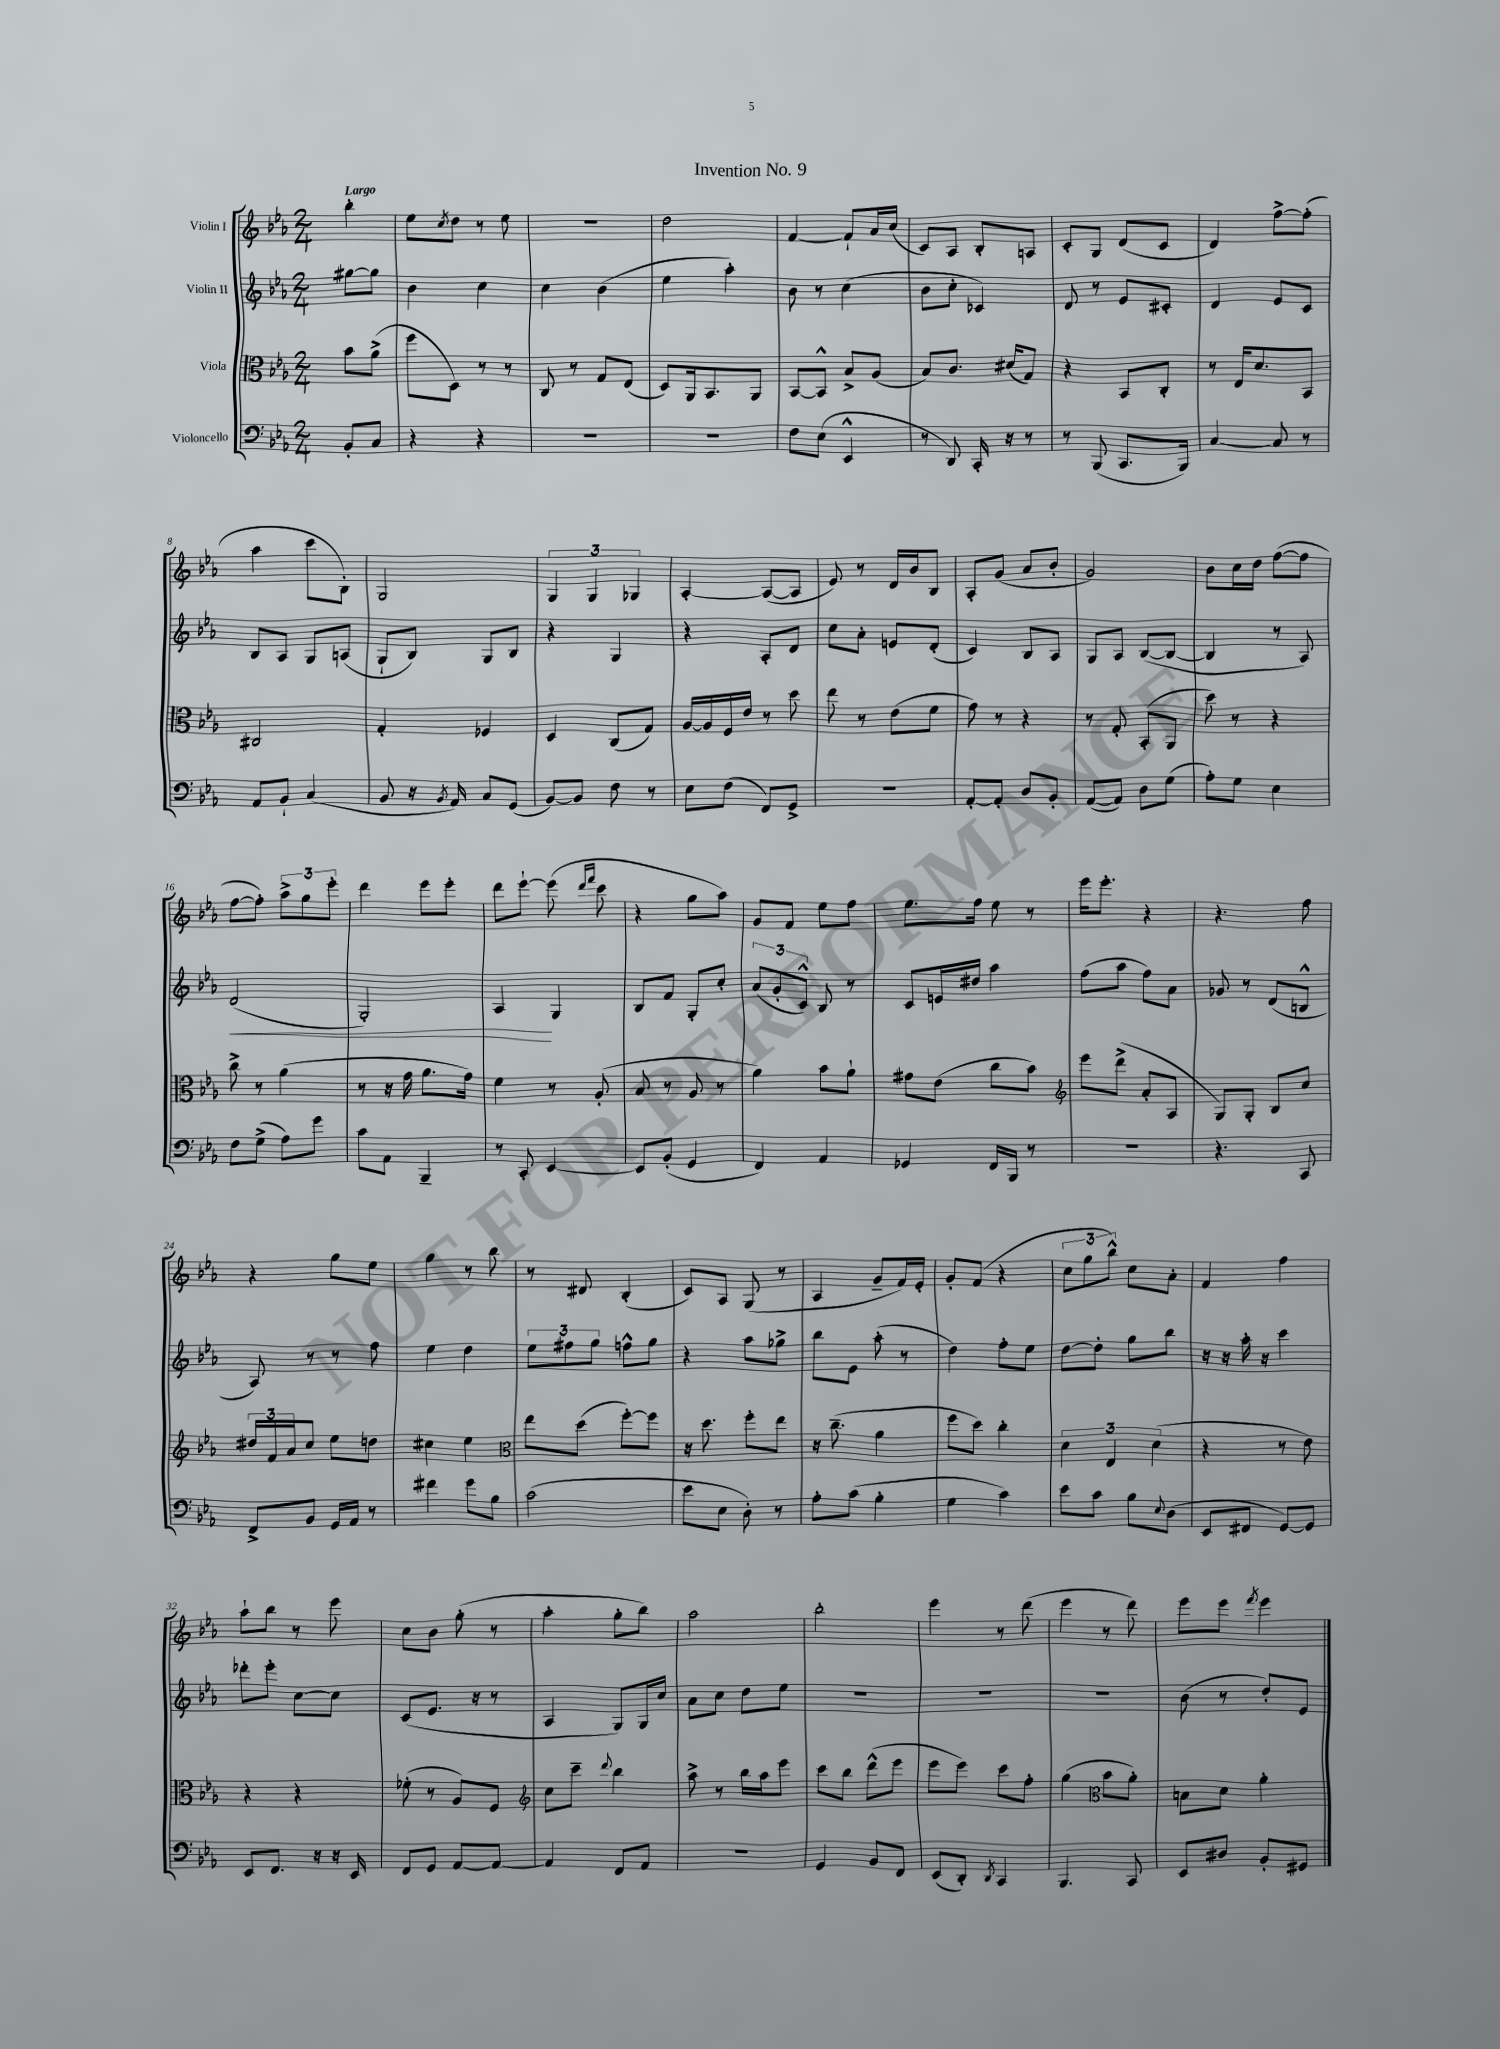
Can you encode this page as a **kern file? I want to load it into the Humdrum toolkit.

**kern	**kern	**kern	**kern
*staff4	*staff3	*staff2	*staff1
*clefF4	*clefC3	*clefG2	*clefG2
*k[b-e-a-]	*k[b-e-a-]	*k[b-e-a-]	*k[b-e-a-]
*M2/4	*M2/4	*M2/4	*M2/4
8BB-'	8b-	[8gg#	4bb-'
8C	(8a-^	8gg#]	.
=	=	=	=
4r	8ff	4b-	8ee-
.	.	.	8qcc
.	8D)	.	8dd
4r	8r	4cc	8r
.	8r	.	8ee-
=	=	=	=
2r	8C	4cc	2r
.	8r	.	.
.	8G	(4b-	.
.	(8E-	.	.
=	=	=	=
2r	8D)	4ee-	2dd
.	16AA-	.	.
.	8.BB-	.	.
.	.	4aa-')	.
.	8AA-	.	.
=	=	=	=
8F	[8BB-	8b-	[4f
(8E-	8BB-^^]	8r	.
4EE-^^	8B-^	(4cc	8f`]
.	(8A-	.	16a-
.	.	.	(16cc
=	=	=	=
8r	8B-)	8b-	8c)
8DD)	8.c	8cc'	8A-
16CC'	.	4c-)	8B-'
16r	(16d#	.	.
8r	8G)	.	8A
=	=	=	=
8r	4r	8d	8c'
(8BBB-	.	8r	8G
8.CC	8BB-	8e-	(8d
.	8C'	8c#'	8c
16BBB-)	.	.	.
=	=	=	=
[4C	8r	4d	4d)
.	16E-	.	.
.	8.d	.	.
8C]	.	8e-	[8ff^
8r	8BB-	8c	(8ff']
=	=	=	=
8AA-	2C#	8B-	4aa-
8BB-`	.	8A-	.
(4C	.	8G	8ccc
.	.	(8A	8B-')
=	=	=	=
8BB-	4G'	8G`	2G
16r	.	8B-)	.
8qBB-	.	.	.
16AA-)	.	.	.
8C	4F-	8G	.
(8GG	.	8B-	.
=	=	=	=
[8BB-)	4D	4r	6G
8BB-]	.	.	.
.	.	.	6G
8F	(8C	4G	.
.	.	.	6G-
8r	8G)	.	.
=	=	=	=
8E-	[16A-	4r	[4A-'
.	16A-]	.	.
(8F	16F	.	.
.	16e-	.	.
8FF)	8r	8A-'	(8A-_
8GG^	8dd	8d	8A-]
=	=	=	=
2r	8ee-	8cc	8e-)
.	8r	8a-'	8r
.	(8e-	8e	16d
.	.	.	16b-
.	8f	(8d'	8B-
=	=	=	=
[8AA-'	8g)	4c)	8A-'
8AA-']	8r	.	(8g
8D	4r	8B-	8a-
8BB-'	.	8A-	8b-'
=	=	=	=
([8AA-	8r	8G	2g)
8AA-])	8G'	8A-	.
8D	(8BB-'	([8B-	.
(8G	8AA-	8B-_	.
=	=	=	=
8A-')	8dd)	4B-]	8b-
8G	8r	.	16cc
.	.	.	16dd
4E-	4r	8r	([8ff
.	.	8A-)	8ff]
=	=	=	=
8F	8cc^	(2d	[8ff
(8G^	8r	.	8ff'])
8A-)	(4a-	.	12aa-^
.	.	.	12gg
8g	.	.	.
.	.	.	12eee-'
=	=	=	=
8c	8r	2G')	4ddd
8AA-	16r	.	.
.	16g	.	.
4BBB-~	8.a-	.	8eee-
.	.	.	8eee-'
.	16g)	.	.
=	=	=	=
8r	4f	4A-	8ddd
8CC'	.	.	[8eee-`
[4EE-	8r	4G	(8eee-]
.	.	.	16qqddd
.	.	.	16qqfff
.	(8A-'	.	8ccc
=	=	=	=
8EE-]	8B-	8B-	4r
(8BB-'	8r	8f	.
4GG	8A-	8G'	8gg
.	8r	8cc'	8aa-)
=	=	=	=
4FF)	4a-)	(12a-	8g
.	.	12g'	.
.	.	.	8f
.	.	12c^^)	.
4AA-	8b-	8B-	8ee-
.	8a-`	8r	8ff
=	=	=	=
4GG-	8g#	8c	8.ee-
.	(8e-	16e	.
.	.	16dd#	16ff
16FF	8cc	4aa-	8ee-
16BBB-	.	.	.
8r	8b-)	.	8r
=	=	=	=
*	*clefG2	*	*
2r	8eee-	(8ff	16eee-
.	.	.	8.eee-'
.	(8ddd^	8aa-	.
.	8a-'	8ff)	4r
.	8A-	8a-	.
=	=	=	=
4.r	8G)	8g-	4.r
.	8G'	8r	.
.	8B-	(8d	.
8CC	8cc	8B^^	8ff
=	=	=	=
8FF^	24dd#	8A-)	4r
.	24f	.	.
.	24a-	.	.
8BB-	8cc	8r	.
16GG	8ee-	8r	8gg
16AA-	.	.	.
8r	8dd	8ff	8ee-
=	=	=	=
4f#	4cc#	4ee-	4gg
8g	4ee-	4dd	8r
8B-	.	.	8bb-
=	=	=	=
*	*clefC3	*	*
(2c	8ee-	12ee-	8r
.	.	12ff#	.
.	(8dd	.	8d#
.	.	12gg	.
.	[8ff')	8ff^^	(4B-'
.	8ff]	8gg	.
=	=	=	=
8e-	16r	4r	8c)
.	8.dd	.	.
8E-	.	.	8A-
8D')	8ff'	8aa-	(8G
8r	8ee-	8gg-^	8r
=	=	=	=
8A-'	16r	8bb-	4A-
.	(8.cc~	.	.
(8c	.	8e-	.
4B-'	4a-	(8aa-'	8g~
.	.	8r	16f)
.	.	.	16e-'
=	=	=	=
4G	8ff	4dd)	8g'
.	8dd)	.	(8f
4c)	4cc'	8ff'	4r
.	.	8ee-	.
=	=	=	=
8e-	6d	[8dd	12cc
.	.	.	12gg
8c	.	8dd']	.
.	6E-	.	12bb-^^)
8B-	.	8gg	8cc
.	(6d	.	.
8qqE-	.	.	.
(8D	.	8bb-	8a-'
=	=	=	=
8EE-	4r	16r	4f
.	.	16r	.
8FF#	.	16aa-'	.
.	.	16r	.
[8GG)	8r	4ccc	4ff
8GG]	8e-)	.	.
=	=	=	=
8EE-	4r	8ddd-'	8aa-`
8.FF	.	8eee-'	8bb-
.	4r	[8cc	8r
16r	.	.	.
16r	.	8cc]	8eee-
16EE-	.	.	.
=	=	=	=
8FF	(8f-'	(8c	8cc
8GG	8r	8.e-	8b-
[8AA-	8A-)	.	(8gg'
.	.	16r	.
8AA-_	8F	8r	8r
=	=	=	=
*	*clefG2	*	*
4AA-]	8cc	4A-	4aa-'
.	8ccc~	.	.
.	8qqddd	.	.
8FF	4bb-	8G)	8gg'
8AA-	.	16G	8bb-)
.	.	16cc	.
=	=	=	=
2r	8aa-^	8a-	2aa-
.	8r	8cc	.
.	16bb-	8dd	.
.	16aa-	.	.
.	8eee-	8ee-	.
=	=	=	=
4GG	8ccc	2r	2bb-'
.	8bb-	.	.
8BB-	(8ddd^^	.	.
8FF	8eee-	.	.
=	=	=	=
(8EE-	8eee-	2r	4eee-
8DD')	8eee-)	.	.
8qDD	.	.	.
4CC	8ccc	.	8r
.	8ff'	.	(8ddd
=	=	=	=
4.BBB-	(4gg	2r	4eee-
*	*clefC3	*	*
.	8b-	.	8r
8CC	8a-')	.	8ddd)
=	=	=	=
8EE-	8B	(8b-	8eee-
8D#	8d	8r	8eee-
.	.	.	8qfff
8BB-'	4a-'	8dd')	4eee-
8GG#	.	8e-	.
==	==	==	==
*-	*-	*-	*-
